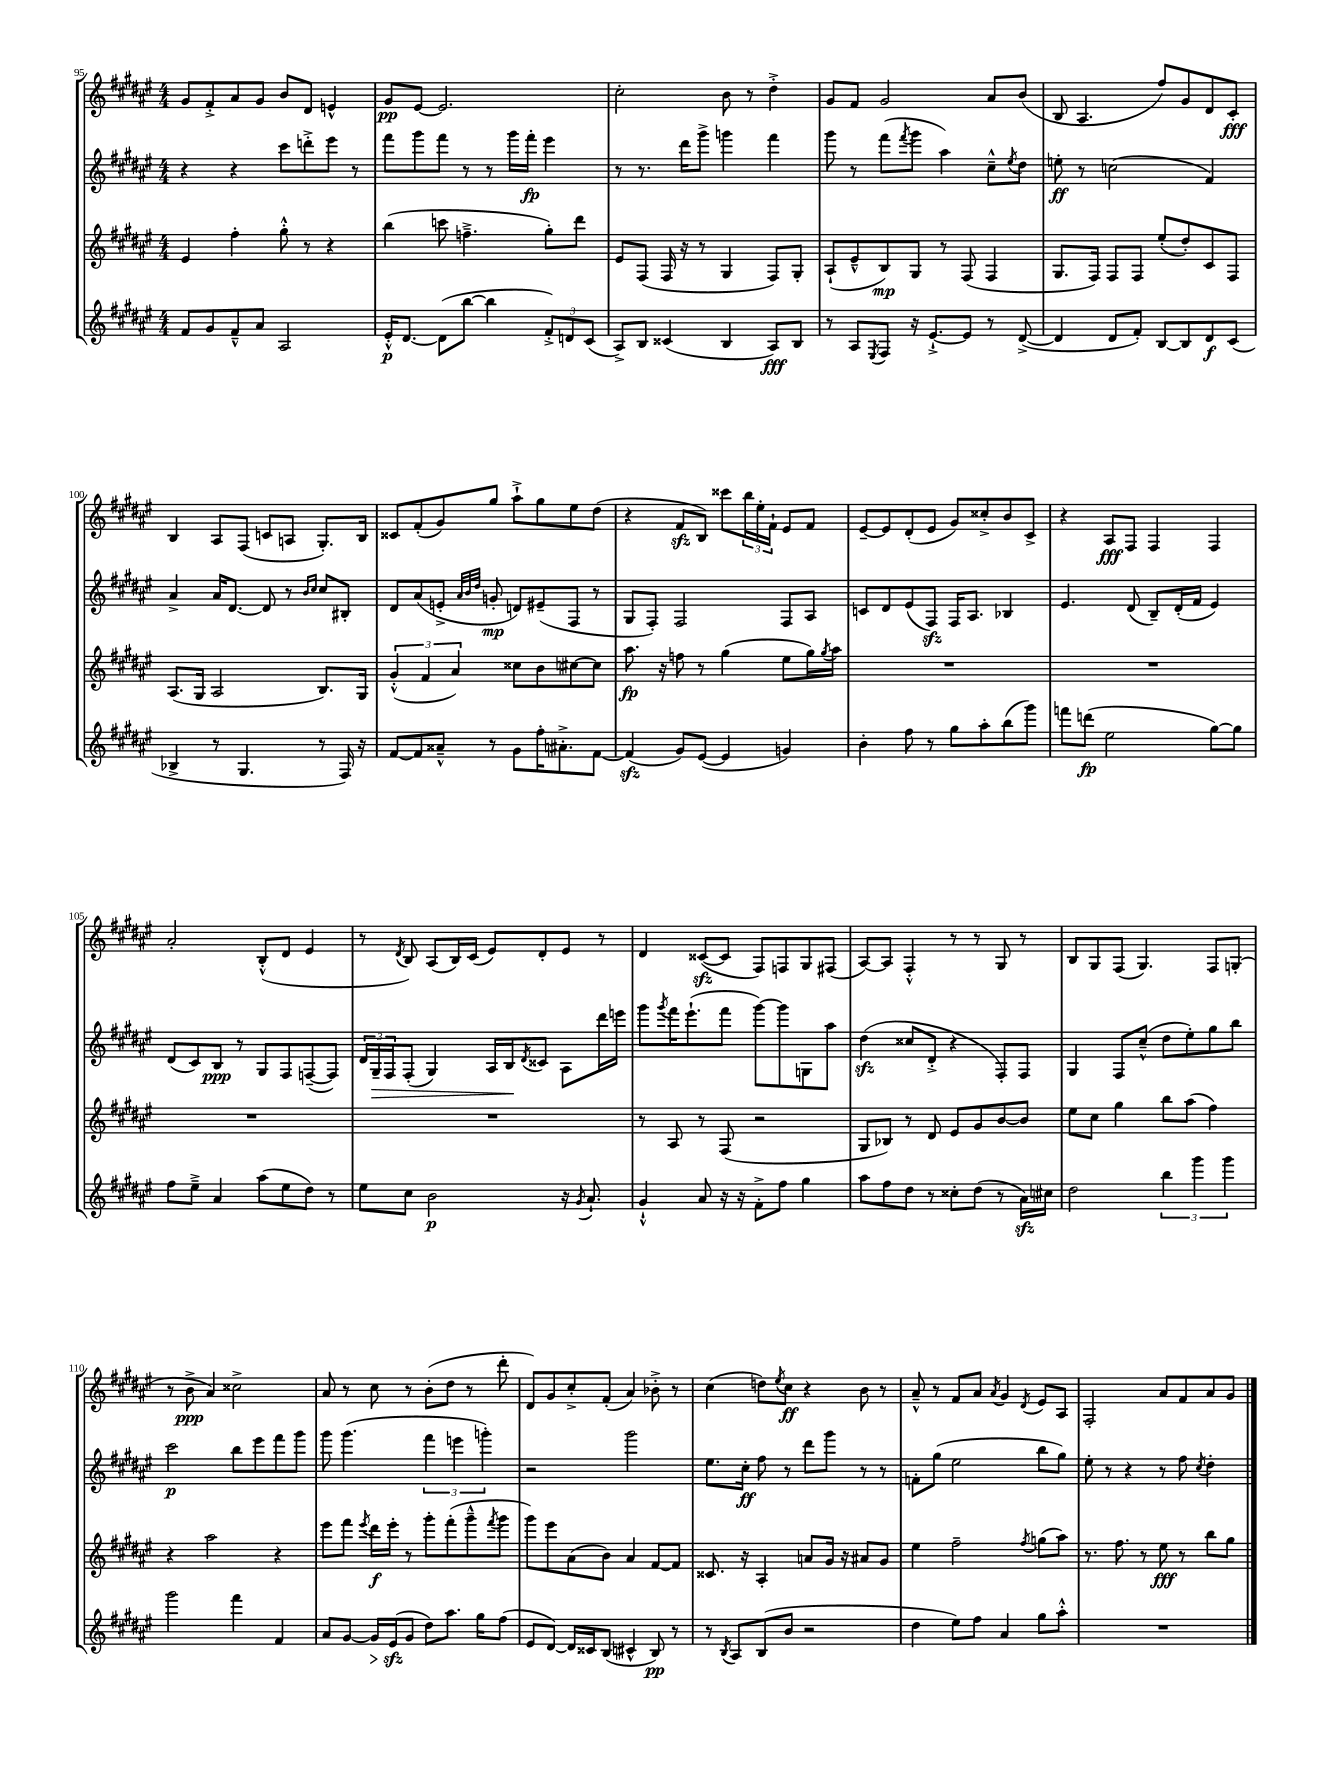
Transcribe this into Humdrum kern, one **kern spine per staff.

**kern	**kern	**kern	**kern
*staff4	*staff3	*staff2	*staff1
*clefG2	*clefG2	*clefG2	*clefG2
*k[f#c#g#d#a#e#]	*k[f#c#g#d#a#e#]	*k[f#c#g#d#a#e#]	*k[f#c#g#d#a#e#]
*M4/4	*M4/4	*M4/4	*M4/4
8f#/L	4e#/	4r	8g#/L
8g#/	.	.	8f#'^/
8f#~^^/	4ff#'\	4r	8a#/
8a#/J	.	.	8g#/J
2A#/	8gg#'^^\	8ccc#\L	8b/L
.	8r	8ddd'^\	8d#/J
.	4r	8eee#\J	4e^^/
.	.	8r	.
=	=	=	=
16e#'^^/LK	(4bb\	8fff#\L	8g#/L
[8.d#/J	.	.	.
.	.	8ggg#\	[8e#/J
(8d#\]L	8ccc\	8fff#\J	2.e#/]
[8bb\J	4.ff~^\	8r	.
4bb\]	.	8r	.
.	.	16ggg#\LL	.
.	.	16fff#'\JJ	.
12f#'^/L)	8gg#'\L)	4eee#\	.
12d/	.	.	.
.	8ddd#\J	.	.
(12c#/J	.	.	.
=	=	=	=
8A#^/L)	8e#/L	8r	2cc#'\
8B/J	(8F#/J	8.r	.
(4c##/	16F#/	.	.
.	16r	16ddd#\LK	.
.	8r	8ggg#^\J	.
4B/	4G#/	4ggg\	8b\
.	.	.	8r
8A#/L)	8F#/L)	4fff#\	4dd#'^\
8B/J	8G#'/J	.	.
=	=	=	=
8r	(8A#`/L	8ggg#\	8g#/L
8A#/L	8e#~^^/	8r	8f#/J
8qE#/	.	.	.
8F#/J	8B/)	(8fff#\L	2g#/
.	.	8qfff#/	.
16r	8G#/J	8ggg#\J	.
[8.e#`^/L	.	.	.
.	8r	4aa#\)	.
8e#/]J	(8F#/	.	.
8r	4F#/	8cc#~^^\L	8a#/L
.	.	8qee#/	.
([8d#^/	.	8dd#\J	(8b/J
=	=	=	=
4d#/]	8.G#/L	8ee'\	8B/
.	.	8r	4.A#/
.	16F#/Jk)	.	.
8d#/L	8F#/L	(2cc\	.
8f#'/J)	8F#/J	.	.
[8B/L	(8ee#'/L	.	8ff#/L)
8B/]	8dd#'/)	.	8g#/
8d#/	8c#/	4f#/)	8d#/
(8c#/J	8F#/J	.	8c#'/J
=	=	=	=
4B-^/	(8.A#/L	4a#^/	4B/
.	16G#/Jk	.	.
8r	2A#/	16a#/LK	8A#/L
.	.	[8.d#/J	.
4.G#/	.	.	(8F#/J
.	.	8d#/]	8c/L
.	.	8r	8A/J
.	.	16qqb/LL	.
.	.	16qqcc#/JJ	.
8r	8.B/L)	8cc#/L	8.G#'/L)
16F#/)	.	8B#'/J	.
16r	16G#/Jk	.	16B/Jk
=	=	=	=
[8f#/L	(6g#'^^/	8d#/L	8c##/L
8f#/]	.	(8a#/	(8f#'/
.	6f#/	.	.
8a##~^^/J	.	8e'^/J	8g#/)
.	6a#/)	.	.
.	.	32qqa#/LLL	.
.	.	32qqb/	.
.	.	32qqdd#/JJJ	.
8r	.	8g'/	8gg#/J
8g#\L	8cc##\L	8d/L)	8aa#`^\L
16ff#'\K	8b\	(8e#~/	8gg#\
8.a#'^\	.	.	.
.	[8cc#\	8F#/J	8ee#\
[8f#\J	8cc#\]J	8r	(8dd#\J
=	=	=	=
(4f#/]	8.aa#\	8G#/L	4r
.	.	8F#'/J)	.
.	16r	.	.
8g#/L)	8ff\	2F#/	8f#/L
([8e#/J	8r	.	8B/J)
4e#/]	(4gg#\	.	8ccc##\L
.	.	.	24bb\L
.	.	.	24ee#'\
.	.	.	24f#`\JJ
4g/)	8ee#\L	8F#/L	8e#/L
.	16gg#\L)	8A#/J	8f#/J
.	8qgg#/	.	.
.	16aa#\JJ	.	.
=	=	=	=
4b'\	1r	8c/L	[8e#~/L
.	.	8d#/	8e#/]
8ff#\	.	(8e#/	(8d#'/
8r	.	8F#/J)	8e#/J
8gg#\L	.	16F#/LK	8g#/L)
.	.	8.A#/J	.
8aa#'\	.	.	8cc##'^/
(8bb\	.	4B-/	8b/
8ggg#\J)	.	.	8c#^/J
=	=	=	=
8fff\L	1r	4.e#/	4r
(8ddd\J	.	.	.
2ee#\	.	.	8A#/L
.	.	(8d#/	8F#/J
.	.	8B~/L)	4F#/
.	.	(16d#'/L	.
.	.	16f#/JJ	.
[8gg#\L)	.	4e#/)	4F#/
8gg#\]J	.	.	.
=	=	=	=
8ff#\L	1r	(8d#/L	2a#'/
8ee#~^\J	.	8c#/)	.
4a#/	.	8B/J	.
.	.	8r	.
(8aa#\L	.	8G#/L	(8B'^^/L
8ee#\	.	8F#/	8d#/J
8dd#\J)	.	([8F~/	4e#/
8r	.	8F/]J)	.
=	=	=	=
8ee#\L	1r	24d#/LL	8r
.	.	24G#~/	.
.	.	24F#/J	.
.	.	.	8qd#/
8cc#\J	.	(8F#'/J	8B/)
2b\	.	4G#/)	(8A#/L
.	.	.	16B/L)
.	.	.	(16c#/JJ
.	.	16A#/LL	8e#/L)
.	.	16B/J	.
.	.	8qd#/	.
.	.	8c##/J	8d#'/
16r	.	8A#\L	8e#/J
8qg#/	.	.	.
8.a#`/	.	.	.
.	.	16ddd#\L	8r
.	.	16eee\JJ	.
=	=	=	=
4g#`^^/	8r	8ggg#\L	4d#/
.	.	8qggg#/	.
.	8A#/	16fff#\K	.
.	.	(8.eee#`\	.
8a#/	8r	.	([8c##/L
16r	(8F#/	8fff#\J	8c##/]J
16r	.	.	.
8f#'^\L	2r	[8ggg#\L)	8F#/L)
8ff#\J	.	8ggg#\]	8F/
4gg#\	.	8G\	8G#/
.	.	8aa#\J	(8F#/J
=	=	=	=
8aa#\L	8G#/L	(4dd#\	[8A#/L)
8ff#\	8B-/J)	.	8A#/]J
8dd#\J	8r	8cc##/L	4F#'^^/
8r	8d#/	8d#'^/J	.
8cc##'\L	8e#/L	4r	8r
(8dd#\J	8g#/	.	8r
8r	[8b/	8F#'/L)	8G#/
16a#\LL)	8b/]J	8F#/J	8r
16cc#\JJ	.	.	.
=	=	=	=
2dd#\	8ee#\L	4G#/	8B/L
.	8cc#\J	.	8G#/
.	4gg#\	8F#/L	(8F#/J
.	.	(8cc#~^^/J	4.G#/)
6bb\	8bb\L	8dd#\L	.
.	(8aa#\J	8ee#'\)	.
6ggg#\	.	.	.
.	4ff#\)	8gg#\	8F#/L
6ggg#\	.	.	.
.	.	8bb\J	(8G'/J
=	=	=	=
2ggg#\	4r	2ccc#\	8r
.	.	.	8b^\
.	2aa#\	.	4a#/)
4fff#\	.	8bb\L	2cc##^\
.	.	8eee#\	.
4f#/	4r	8fff#\	.
.	.	8ggg#\J	.
=	=	=	=
8a#/L	8eee#\L	8ggg#\	8a#/
[8g#/J	8fff#\J	(4.ggg#\	8r
.	8qeee#/	.	.
16g#/]LL	16ddd#\LL	.	8cc#\
(16e#/J	16eee#'\JJ	.	.
8g#/J	8r	.	8r
8dd#\L)	8ggg#'\L	6fff#\	(8b'\L
8.aa#\J	(8fff#'\	.	8dd#\J
.	.	6eee\	.
.	8ggg#~^^\	.	8r
16gg#\LK	.	.	.
.	.	6ggg'\)	.
.	8qfff#/	.	.
(8ff#\J	8ggg#\J	.	8ddd#'\
=	=	=	=
8e#/L	8ggg#\L)	2r	8d#/L)
[8d#/J)	8eee#\	.	8g#/
16d#/]LL	(8a#\	.	8cc#'^/
16c##/J	.	.	.
(8B/J	8b\J)	.	(8f#'/J
4c#^^/	4a#/	2ggg#\	4a#/)
8B/)	[8f#/L	.	8b-'^\
8r	8f#/]J	.	8r
=	=	=	=
8r	8.c##/	8.ee#\L	(4cc#\
8qB/	.	.	.
8A#/L	.	.	.
.	16r	16cc#'\Jk	.
(8B/	4A#'/	8ff#\	8dd\L)
.	.	.	8qee#/
8b/J	.	8r	8cc#\J
2r	8a/L	8ddd#\L	4r
.	16g#/Jk	8ggg#\J	.
.	16r	.	.
.	8a#/L	8r	8b\
.	8g#/J	8r	8r
=	=	=	=
4dd#\	4ee#\	8f'\L	8a#~^^/
.	.	(8gg#\J	8r
8ee#\L)	2ff#~\	2ee#\	8f#/L
8ff#\J	.	.	8a#/J
.	.	.	8qa#/
4a#/	.	.	4g#/
.	8qff#/	.	8qd#/
8gg#\L	(8gg\L	8bb\L	8e#/L
8aa#'^^\J	8aa#\J)	8gg#\J)	8A#/J
=	=	=	=
1r	8.r	8ee#'\	2F#'/
.	.	8r	.
.	8.ff#\	.	.
.	.	4r	.
.	8r	.	.
.	8ee#\	8r	8a#/L
.	8r	8ff#\	8f#/
.	.	8qcc#/	.
.	8bb\L	4dd#'\	8a#/
.	8gg#\J	.	8g#/J
==	==	==	==
*-	*-	*-	*-
